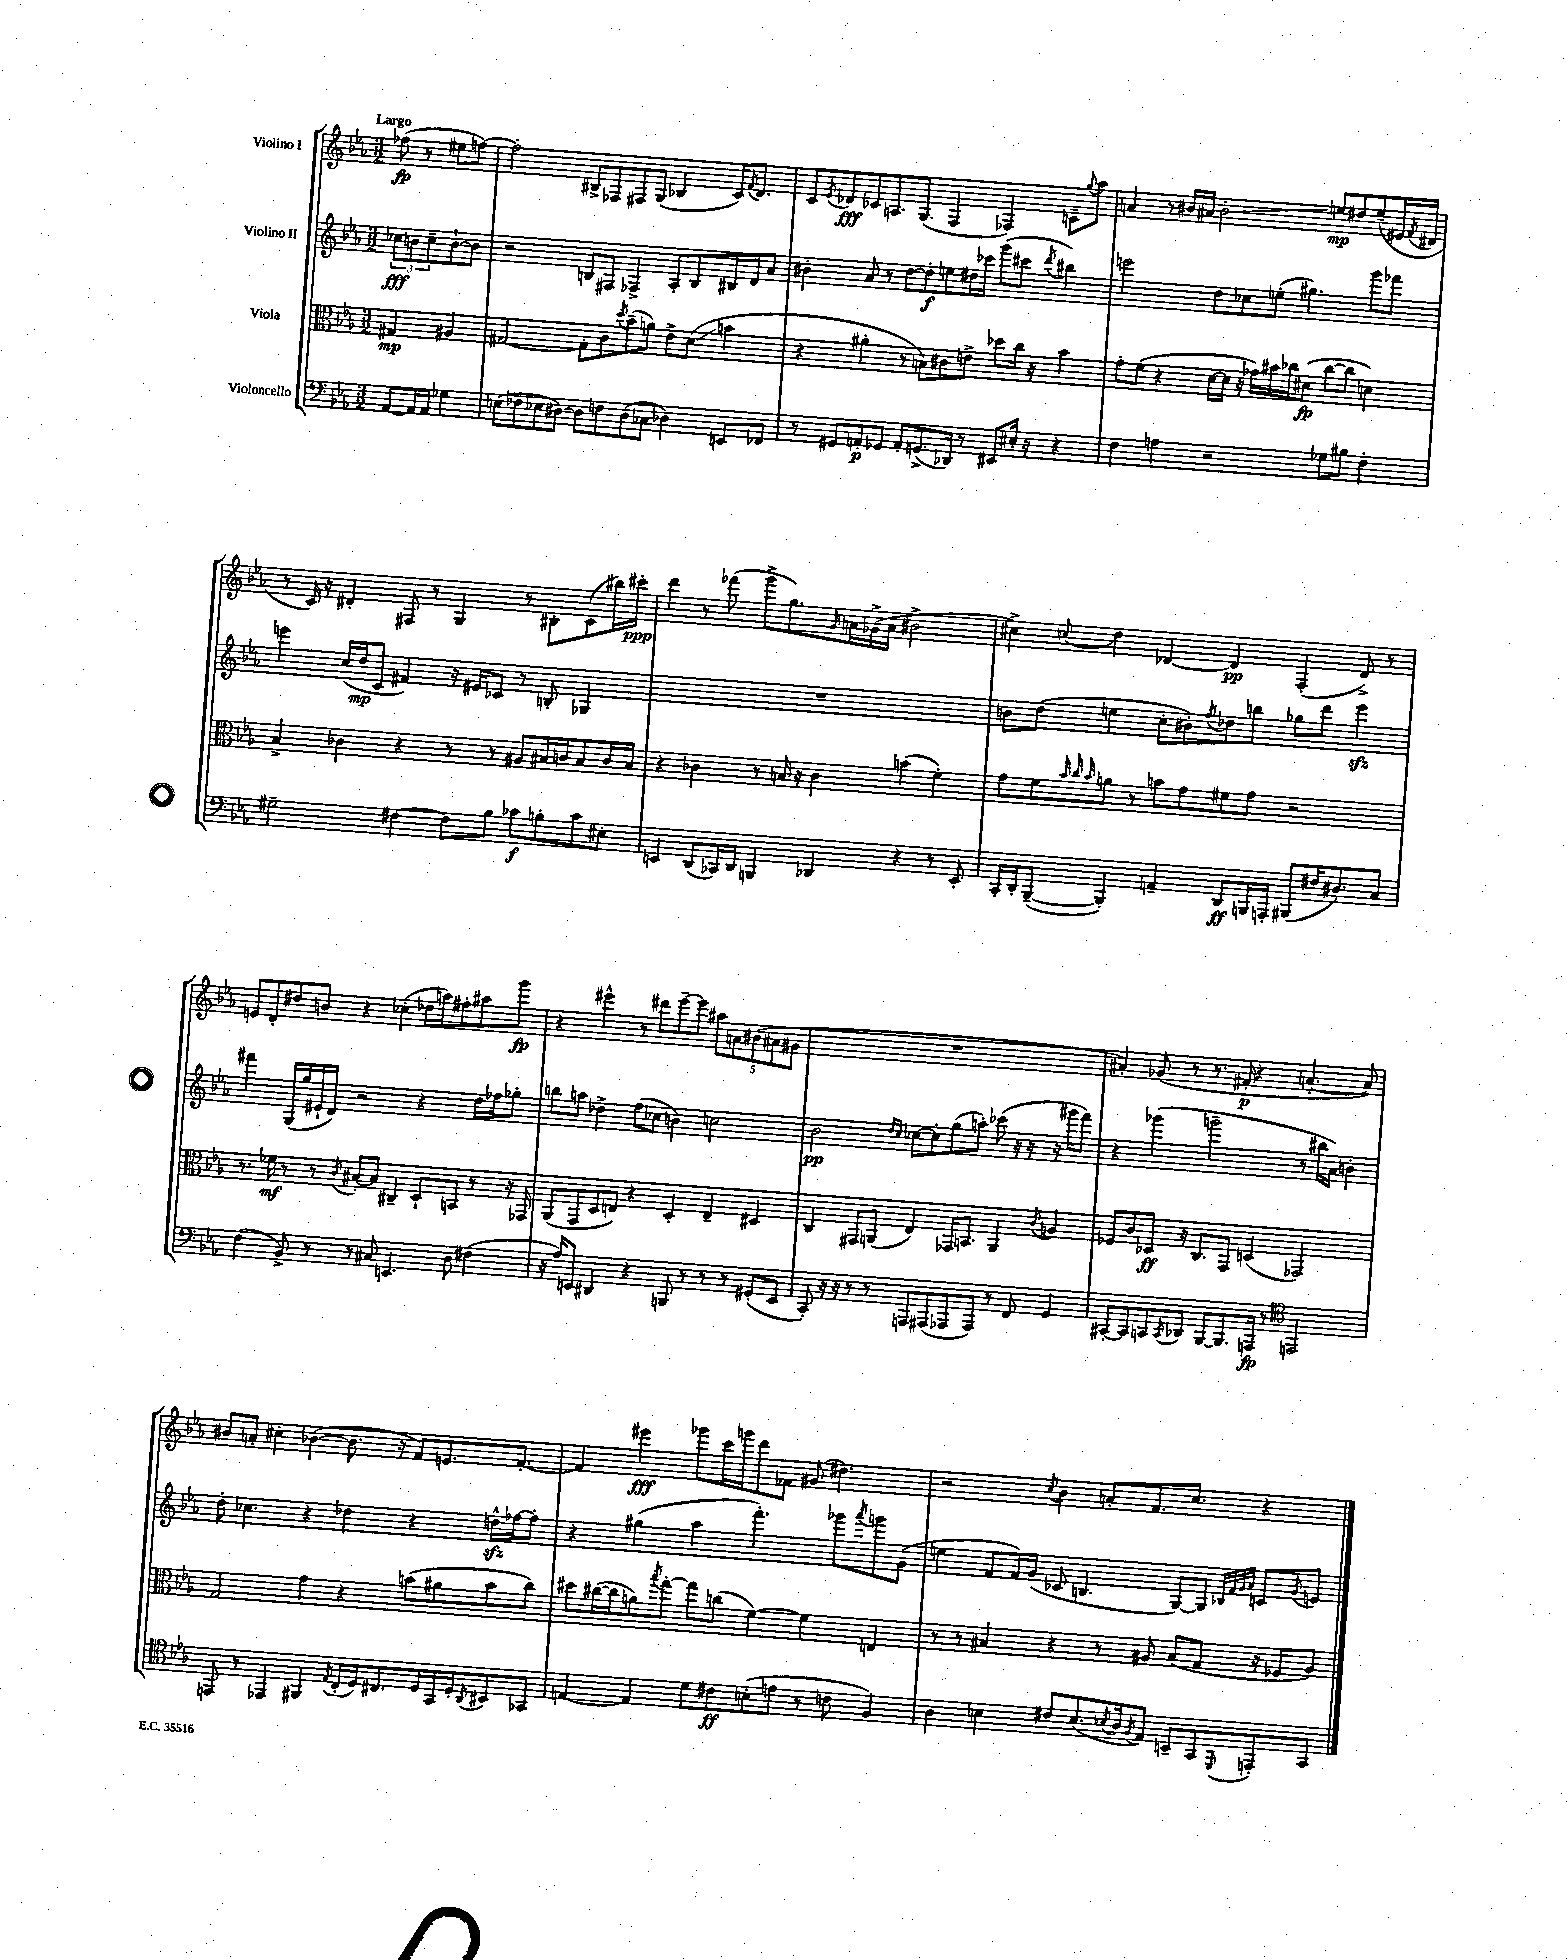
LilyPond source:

<<
\new StaffGroup <<
\new Staff = "s0" \with { instrumentName = "Violino I" } {
    \clef treble \key ees \major \numericTimeSignature \time 3/2 \partial 2 \tempo "Largo"
    fes''8\fp( r8 eis''8 f''8~) |
    f''2-. bis8-> fes8 fis8 g8( bes4 c'16) \acciaccatura { f'8 } d'8. |
    c'8 \acciaccatura { ees'8 } des'8\fff ces'8 a8. g8.( f4 fes4) c'8-- \appoggiatura { g''8 } aes''8 |
    a'4 r8 bis'16 ais'16 bis'2-.\glissando e''8\mp dis''8 e''8--( eis'16 \acciaccatura { f'8 } dis'16 |
    r8 c'16) r16 dis'4-. fis8 r8 g4 r8 bis8-. c'8( bis''16) cis'''16-.\ppp |
    d'''4 r8 fes'''8( g'''8-> g''8.) \grace { g'16 } a'16 ges'16->( a'16 bis'2-> |
    cis''4->) \appoggiatura { c''8 } d''4 des'4~ des'4\pp f4-.( des'8->) r8 |
    e'8 d'8-. dis''8 b'8 r4 ces''4-.( des''16 a''16) fis''8-. ais''8 g'''8\fp |
    r4 eis'''4-^ r8 dis'''8 eis'''8~-- eis'''8 \tuplet 5/4 { ais''8 a'8 bis'8( ais'8 gis'8 } |
    R1. |
    ais'4-.) ges'8( r8 r8. fis'16-.\p r4 a'4.~-. a'8) |
    bis'8 a'8-. cis''4-. bes'4~( bes'8. r16 f'8) e'8. f'8.~-. |
    f'4 eis'''4\fff ges'''8 c'''16 g'''16 d'''8 fes'8 gis'8( dis''4.) |
    r2 \acciaccatura { c''8 } bes'4 a'8-. f'8. c''8. r4 \bar "|." |
}
\new Staff = "s1" \with { instrumentName = "Violino II" } {
    \clef treble \key ees \major \numericTimeSignature \time 3/2 \partial 2
    \tuplet 3/2 { ces''8\fff b'8 ces''8-- } b'8~-! b'8 |
    r2 b8 fis8 fes4-> aes8-. b8 bis16 d'16 aes'8 |
    bis'4-. aes'8 r8 d''8~ d''8-.\f e''8 dis''16 ces'''16 g'''8( cis'''8 \acciaccatura { d'''8 } bis''4) |
    e'''2 d''8 ces''8 e''8-.( gis''4.) g'''8 fes'''8 |
    e'''4 c''16( d''16\mp c'8 fis'4) r16 eis'16 ces'8 r8 b8-. ges4 |
    R1. |
    b'8 d''8( e''4 c''8-. bis'8-.) \acciaccatura { f''8 } des''8 b''8 ges''8 d'''8 ees'''4\sfz |
    fis'''4 g16( g''16 eis'16-! d'16) r2 r4 d''16 fes''16 ges''8-. |
    b''8 a''8 des''4-> f''8( ces''8 b'4) c''2 |
    bes'2\pp \grace { d''16 c''16 } ces''8~ ces''8-. g''8( a''8-.) ces'''8( r16 r16 r16 gis'''16 f'''8) |
    r4 ges'''4( g'''2-- r8 bis''16 aes'16) b'4-. |
    d''8-. ces''4. r4 des''4 r4 d''16-^\sfz fes''16~ fes''8-. |
    r4 gis''4( aes''4 f'''4.-.) ges'''8 \acciaccatura { aes'''8 } g'''8 g'8( |
    e''4 f'8 f'16) g'16( ces'8 b4. g8~) g8 \grace { bes32 f'32 g'32 aes'32 } c'8 \acciaccatura { g'8 } e'8 \bar "|." |
}
\new Staff = "s2" \with { instrumentName = "Viola" } {
    \clef alto \key ees \major \numericTimeSignature \time 3/2 \partial 2
    gis4\mp ais4 |
    gis2~ gis8-. c'8 \acciaccatura { d''8 } bes'8--( a'8) ees'8-> d'8\glissando( b'4 |
    r4 ais'4-. r8 b8) cis'8 e'8-> des''8 c''16 r16 bes'4 |
    g'8-. f'8( r4 d'16~ d'16 r16 ges'16) bis'16 ces''16 dis'8\fp( ces''8~ ces''8 d'4) |
    bes4-> ces'4 r4 r8 r8 ais8 bis16 c'16 bis8 c'16 bis16 |
    r4 ces'4 r8 b16 r16 ces'4 b'4( f'4-.) |
    g'8 f'8 \grace { bes'32 c''32 bes'32 } a'8 r8 b'8 g'8 fis'8 g'8 r2 |
    r8. fes'16\mf r8 r8 \acciaccatura { c'8 } bis8~-. bis8 cis4-- d8-! b,8 r8 r16 ges,16 |
    aes,8( g,8 d8 e8) r4 d4-. e4-- dis4 |
    c4 gis,8 a,8( ees4) ges,16 b,8. a,4 \acciaccatura { c'8 } a4 |
    fes8 c'8 des8\ff r16 c8. g,8 d4( ges,2) |
    g2 g'4 r4 b'8( ais'8 b'8 c''8) |
    dis''8 cis''16~( cis''16 a'8) \acciaccatura { bes''8 } g''8~-. g''8 c''8( f'4~) f'4 e4 |
    r8 r8 bis4 r4 r8 ais8 bis8( g8 r16 fes16 ais8) \bar "|." |
}
\new Staff = "s3" \with { instrumentName = "Violoncello" } {
    \clef bass \key ees \major \numericTimeSignature \time 3/2 \partial 2
    aes,8~ aes,16 aes,16 ges4 |
    e8( fes8 ees8 dis8~) dis8 f8 dis8( ces8 des4) e,8 fes,8 |
    r8 gis,8 a,8-.\p ges,8 a,8-. g,8.->( des,16) r8 eis,8 eis16-. r16 r4 |
    f4 a4 r2 ges8 bis8 f4-. |
    gis2-- fis4~ fis8 bes8 ces'8\f b8-. ces'8 eis8-. |
    e,4 d,8( ces,16) d,16 b,,4 des,4 r4 r8 e,8-. |
    c,16-. d,16-. bes,,8~--( bes,,4-.) a,4-- d,8\ff b,,16 a,,16-. bis,,8( fis16 dis8.) c8 |
    f4( bes,8->) r8 r8 cis8 e,4. d8 fis4( |
    r16 aes16) e,8 dis,4 r4 b,,8 r8 r8 r8 gis,8-.( e,8 |
    c,8-.) r16 r16 r8 r8 a,,8 ais,,8( aes,,8 aes,,8) r8 f,8 g,4 |
    cis,8~-. cis,8 c,8 \acciaccatura { c,8 } des,8 bes,,8~ bes,,8. a,,16\fp r8 \clef tenor e,2 |
    e,8 r8 ees,4 fis,4 \acciaccatura { ees8 } c16-.( d16) cis8. d16 g,16 d16-. \acciaccatura { aes,8 } bis,8 ges,8 |
    e4~ e4 d'8 cis'8\ff b8-.( e'8 r8 c'8 f4) |
    aes4 b4 cis'8 b8.( \acciaccatura { bes8 } aes16 \acciaccatura { f8 } ees8) b,8-- g,8 \appoggiatura { d,8 } e,8-. g,8 \bar "|." |
}
>>
>>
\layout { \context { \Score \remove "Bar_number_engraver" } }
